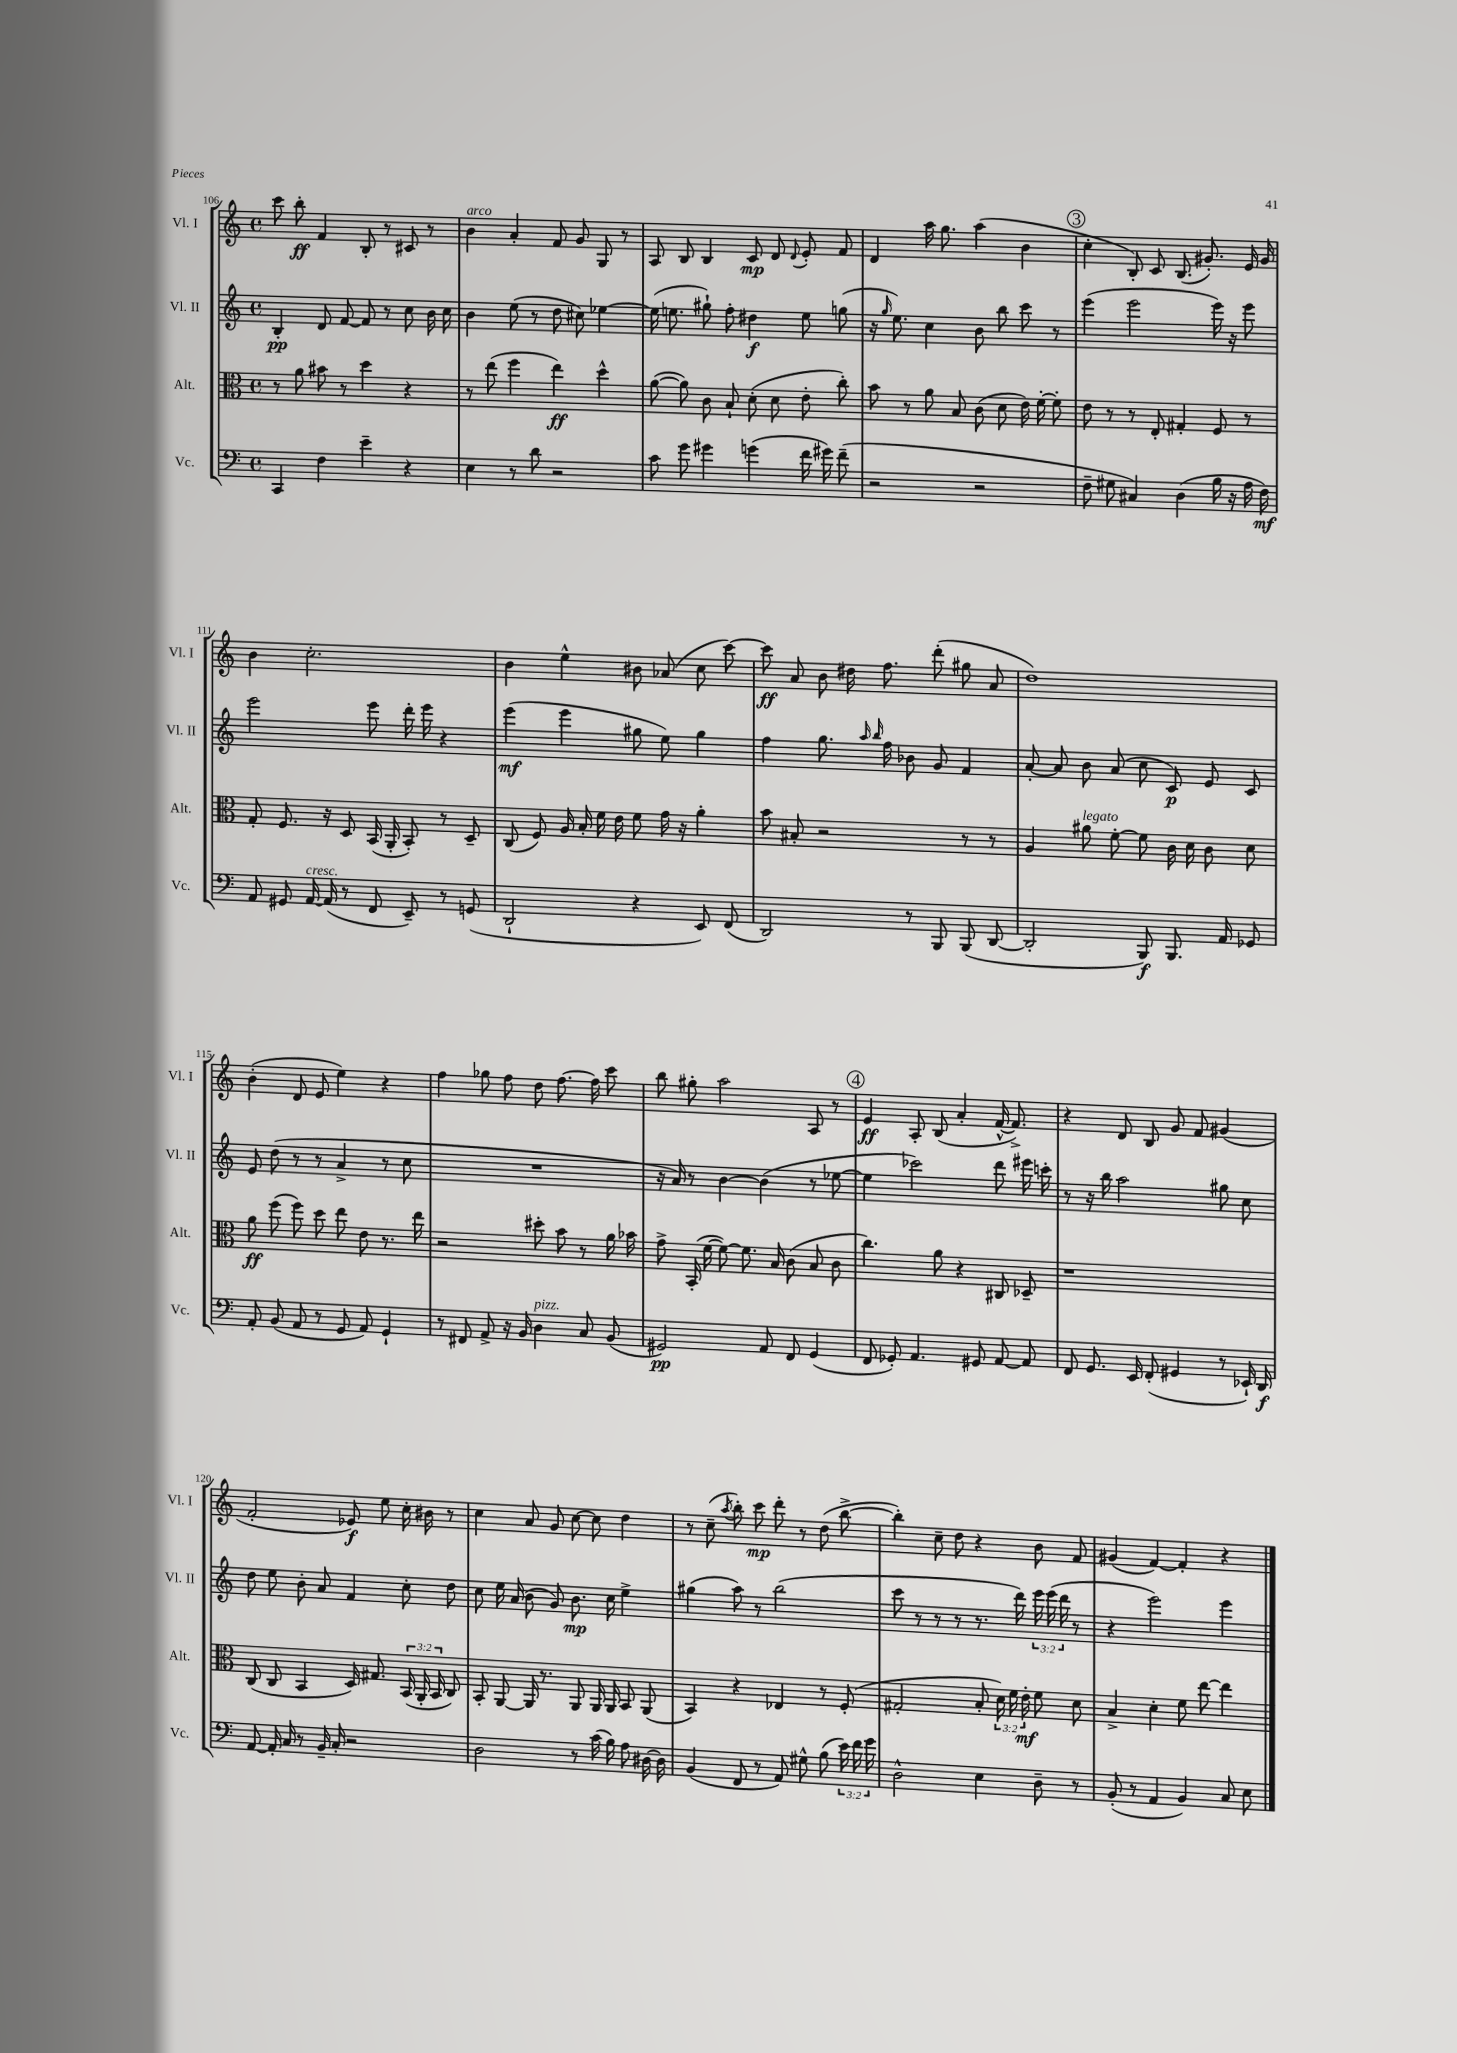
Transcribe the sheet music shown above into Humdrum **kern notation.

**kern	**kern	**kern	**kern
*staff4	*staff3	*staff2	*staff1
*clefF4	*clefC3	*clefG2	*clefG2
*k[]	*k[]	*k[]	*k[]
*M4/4	*M4/4	*M4/4	*M4/4
*met(c)	*met(c)	*met(c)	*met(c)
4CC	8r	4B'	8ccc
.	8a	.	8bb'
4F	8b#	8d	4f
.	8r	[8f	.
4e~	4dd	8f]	8B'
.	.	8r	8r
4r	4r	8cc	8c#
.	.	16b	8r
.	.	16cc	.
=	=	=	=
4E	8r	4b	4b
.	(8ee	.	.
8r	4ff	(8ee	4a'
8d	.	8r	.
2r	4ee)	8dd	8f
.	.	8cc#)	8g
.	4dd^^	[4ee-	8G
.	.	.	8r
=	=	=	=
8c	([8a	(16ee-]	8A
.	.	8.ee	.
8g	8a])	.	8B
4g#	8c	8gg#`)	4B
.	8B`	8ff'	.
(4g	(8d'	4dd#	8c
.	8d	.	8d
.	.	.	8qqd
16f	8e'	8ee	8e'
16g#)	.	.	.
(8f~	8cc')	(8gg	8f
=	=	=	=
2r	8b	16r	4d
.	.	16qqgg	.
.	.	8.ee)	.
.	8r	.	.
.	8a	4cc	16aa
.	.	.	8.gg
.	8B	.	.
2r	(8c	8b	(4aa
.	8d	8bb	.
.	16e)	8ccc	4b
.	[16f'	.	.
.	8f']	8r	.
=	=	=	=
8F~	8e	(4eee	4cc'
8G#	8r	.	.
4C#)	8r	2eee	8B')
.	8E'	.	8c
(4D	4G#'	.	(8.B
.	.	.	8.g#')
16B	8F	16eee)	.
16r	.	16r	.
16A	8r	8eee	16e
16F)	.	.	16g#
=	=	=	=
8AA	8G'	2eee	4b
8GG#	8.F	.	.
[16AA	.	.	2.cc'
(16AA]	16r	.	.
8r	8D	.	.
8FF	(16BB	8eee	.
.	16AA'	.	.
8EE~)	8BB')	16ddd'	.
.	.	16eee	.
8r	8r	4r	.
(8GG	8D~	.	.
=	=	=	=
2DD`	(8C	(4eee	4b
.	8F)	.	.
.	16A	4eee	4ee^^
.	16B'	.	.
.	16f	.	.
.	16e	.	.
4r	8f	8gg#	8b#
.	16g	8ee)	(8a-
.	16r	.	.
8EE)	4a'	4gg#	8cc
(8FF	.	.	[8ccc)
=	=	=	=
2DD)	8b	4ff	8ccc]
.	8B#'	.	8a
.	2r	8.gg	8b
.	.	.	16dd#
.	.	16qqaa	.
.	.	16qqbb	.
.	.	16ff	8.ff
8r	.	8b-	.
8BBB	.	8g	(8ddd'
(8BBB	8r	4f	8gg#
[8DD	8r	.	8a
=	=	=	=
2DD']	4A	[8a'	1dd)
.	.	8a]	.
.	8a#	8b	.
.	[8f'	(8a	.
8BBB)	8f]	8cc	.
8.BBB	16c	8c)	.
.	16d	.	.
.	8c	8e	.
16AA	.	.	.
8GG-	8d	8c	.
=	=	=	=
8AA'	8a	8e	(4b'
(8BB	(8ff	(8dd	.
8AA	8ff)	8r	8d
8r	8dd	8r	8e
8GG	8ee	4a^	4ee)
8AA)	8e	.	.
4GG`	8.r	8r	4r
.	.	8cc	.
.	16ee	.	.
=	=	=	=
8r	2r	1r	4ff
8FF#	.	.	.
8AA^	.	.	8gg-
16r	.	.	8ff
16BB	.	.	.
4D	8dd#'	.	8dd
.	8b	.	[8.ff
8C	8r	.	.
.	.	.	16ff]
(8BB	16a	.	8ccc
.	16b-	.	.
=	=	=	=
2GG#)	8g^	16r	8bb
.	.	16a)	.
.	(16BB'	8r	8gg#'
.	[16f	.	.
.	8f_)	[4b	2aa
.	8.f]	.	.
8AA	.	(4b]	.
.	16B	.	.
8FF	(8c	.	.
(4GG#	8B	8r	8A
.	8c	[8ee-	8r
=	=	=	=
8FF	4.cc)	4ee-]	4e
8GG-')	.	.	.
4.AA	.	2ccc-)	8A'
.	8a	.	(8B
.	4r	.	4a'
8GG#	.	.	.
[8AA	8C#	8ddd	[16f^^
.	.	.	8.f^])
8AA]	8D-~	16eee#	.
.	.	16ccc'	.
=	=	=	=
8FF	1r	8r	4r
8.GG	.	16r	.
.	.	16bb	.
.	.	2aa	8d
16EE	.	.	.
(8FF'	.	.	8B
4GG#	.	.	8g
.	.	.	8f
8r	.	8gg#	(4g#
16EE-`)	.	8cc	.
16DD	.	.	.
=	=	=	=
[8AA	(8C	8dd	2f'
16AA']	8C	8ee	.
16C	.	.	.
8r	4BB	8b'	.
16BB~	.	8a	.
16C'	.	.	.
2r	16D)	4f	8e-)
.	8.G#	.	.
.	.	.	8ee
.	(24BB	8cc'	16cc'
.	24AA'	.	.
.	.	.	16b#
.	24BB	.	.
.	8C)	8dd	8r
=	=	=	=
2D	8BB'	8cc	4cc
.	[8AA	16ee	.
.	.	(16a	.
.	16AA]	8b	8a
.	8.r	.	.
.	.	8g)	8g
8r	8AA	8.b	[8cc
(16c	16AA	.	8cc]
16B)	16AA	16cc	.
8A	8BB	4ee^	4dd
[16D#	(8AA	.	.
16D#]	.	.	.
=	=	=	=
(4BB	4BB)	(4gg#	8r
.	.	.	(8cc~
.	.	.	8qaa
8FF	4r	8aa)	8bb')
8r	.	8r	8ccc
8AA)	4E-	(2bb	8ddd'
8G#^^	.	.	8r
(8B	8r	.	(8dd
24e)	(8F'	.	[8bb^
24f	.	.	.
24g	.	.	.
=	=	=	=
2D^^	2G#'	8ccc	4bb'])
.	.	8r	.
.	.	8r	8cc~
.	.	8r	8dd
4E	8B'	8.r	4r
.	24d)	.	.
.	24f	.	.
.	.	16ddd)	.
.	24e'	.	.
8D~	8f	24eee	8b
.	.	(24eee	.
.	.	24ddd	.
8r	8d	8r	8f
=	=	=	=
(8BB'	4B^	4r	(4g#
8r	.	.	.
4AA	4d'	2eee)	[4f)
4BB)	8f	.	4f']
.	[8ee	.	.
8C	4ee]	4eee	4r
8E	.	.	.
==	==	==	==
*-	*-	*-	*-
